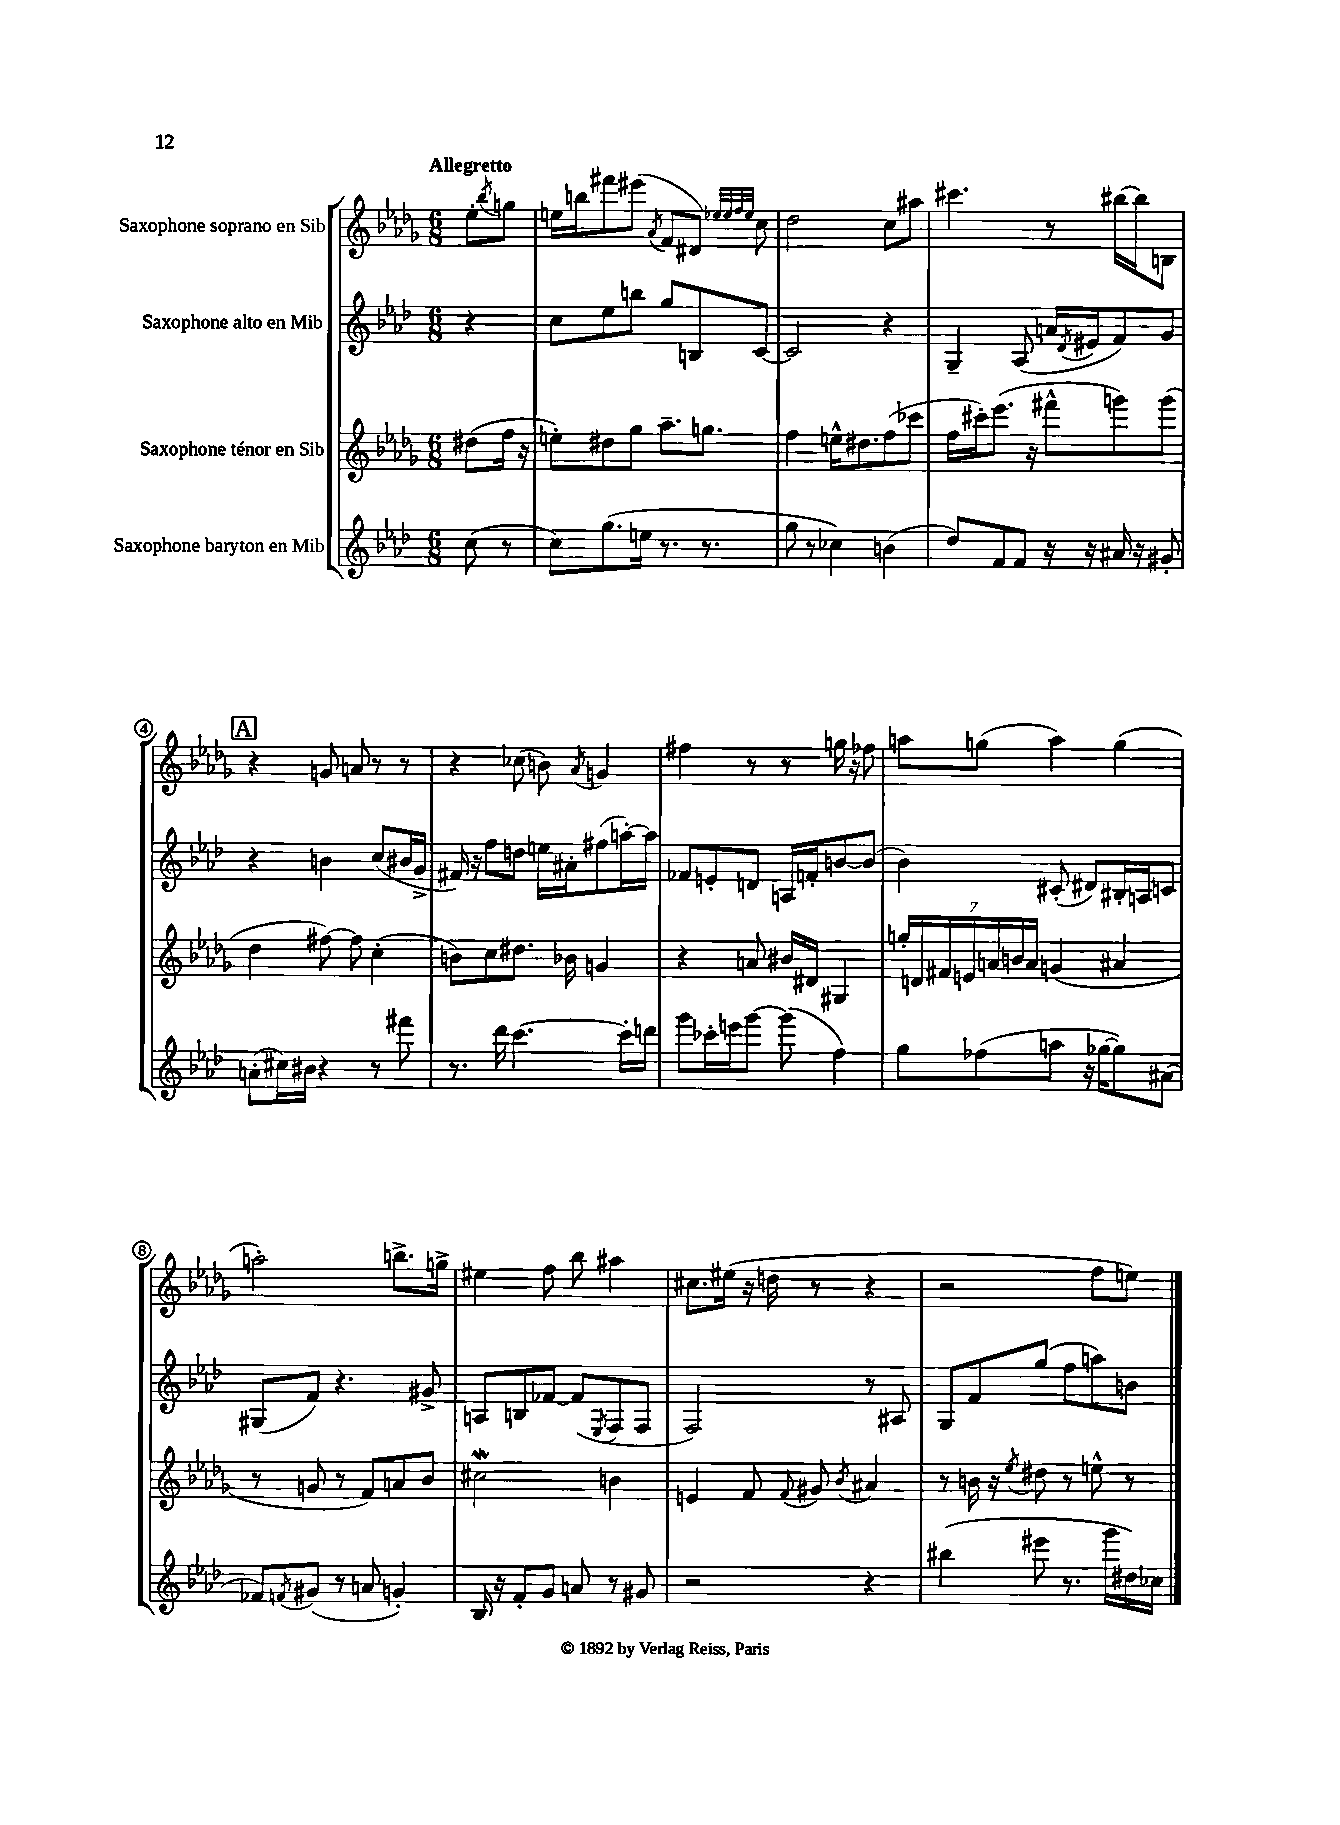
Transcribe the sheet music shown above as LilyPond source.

<<
\new StaffGroup <<
\new Staff = "s0" \with { instrumentName = "Saxophone soprano en Sib" } {
    \clef treble \key des \major \numericTimeSignature \time 6/8 \partial 4 \tempo "Allegretto"
    ees''8-. \acciaccatura { bes''8 } g''8 |
    e''16 b''16 fis'''8 eis'''8( \acciaccatura { aes'8 } f'8 dis'8) \grace { ees''32 ees''32 f''32 ees''32 } c''8 |
    des''2 c''8 ais''8 |
    cis'''4. r8 bis''16~ bis''16 b8 |
    \mark \markup { \box "A" } r4 g'8 a'8 r8 r8 |
    r4 ces''8( b'8) \acciaccatura { aes'8 } g'4 |
    fis''4 r8 r8 g''16 r16 fes''8 |
    a''8 g''8( a''4) g''4( |
    a''2-.) b''8.-> g''16-> |
    eis''4 f''8 bes''8 ais''4 |
    cis''8. eis''16( r16 d''16 r8 r4 |
    r2 f''8 e''8) \bar "|." |
}
\new Staff = "s1" \with { instrumentName = "Saxophone alto en Mib" } {
    \clef treble \key aes \major \numericTimeSignature \time 6/8 \partial 4
    r4 |
    c''8 ees''8 b''8 g''8 b8 c'8~ |
    c'2 r4 |
    g4-- aes8( a'16 \acciaccatura { des'8 } eis'16 f'8) g'8 |
    \mark \markup { \box "A" } r4 b'4 c''8( bis'16 g'16-> |
    fis'16) r16 f''8 d''8 e''16 ais'16-. fis''8( a''16~-.) a''16 |
    fes'8 e'8-. d'8 a16 f'16-. b'8~ b'8( |
    bes'4) cis'8-.( dis'8) bis16-. a16 c'8 |
    gis8( f'8) r4. gis'8-> |
    a8 b8 fes'8~ fes'8( \acciaccatura { ees8 } f8 f8 |
    f2) r8 ais8 |
    g8 f'8 g''8( f''8 a''8) b'8 \bar "|." |
}
\new Staff = "s2" \with { instrumentName = "Saxophone ténor en Sib" } {
    \clef treble \key des \major \numericTimeSignature \time 6/8 \partial 4
    dis''8( f''16 r16 |
    e''8-.) dis''8 ges''8 aes''8.-- g''8. |
    f''4 e''16-^ dis''8. f''8( ces'''8 |
    f''16 cis'''16-.) ees'''8.( r16 fis'''8-^ g'''8) g'''8( |
    \mark \markup { \box "A" } des''4 fis''8~) fis''8 c''4-.( |
    b'8) c''8 dis''8. bes'16 g'4 |
    r4 a'8 bis'16 dis'16 gis4 |
    \tuplet 7/4 { g''16-. d'16 fis'16 e'16 a'16 b'16 a'16 } g'4( ais'4 |
    r8 g'8 r8 f'8) a'8 bes'8 |
    cis''2\mordent b'4 |
    e'4 f'8 \appoggiatura { f'8 } gis'8 \acciaccatura { bes'8 } ais'4 |
    r8 b'16 r16 \acciaccatura { ees''8 } dis''8 r8 e''8-^ r8 \bar "|." |
}
\new Staff = "s3" \with { instrumentName = "Saxophone baryton en Mib" } {
    \clef treble \key aes \major \numericTimeSignature \time 6/8 \partial 4
    c''8( r8 |
    c''8) g''8.( e''16 r8. r8. |
    g''8 r8 ces''4) b'4( |
    des''8) f'8 f'8 r16 r16 ais'16 r16 gis'8-. |
    \mark \markup { \box "A" } a'8-.( cis''16) bis'16 r4 r8 fis'''8 |
    r8. des'''16 c'''4.~ c'''16-. d'''16 |
    g'''8 ces'''16-. e'''16 g'''8~ g'''8( f''4) |
    g''8 fes''8( a''8 r16 ges''16~ ges''8) ais'8( |
    fes'8) \acciaccatura { f'8 } gis'8( r8 a'8 g'4-.) |
    bes16 r16 f'8-. g'8 a'8 r8 gis'8 |
    r2 r4 |
    bis''4( eis'''8 r8. g'''16 dis''16) ces''16 \bar "|." |
}
>>
>>
\layout { \context { \Score \override BarNumber.stencil = #(make-stencil-circler 0.1 0.3 ly:text-interface::print) } }
